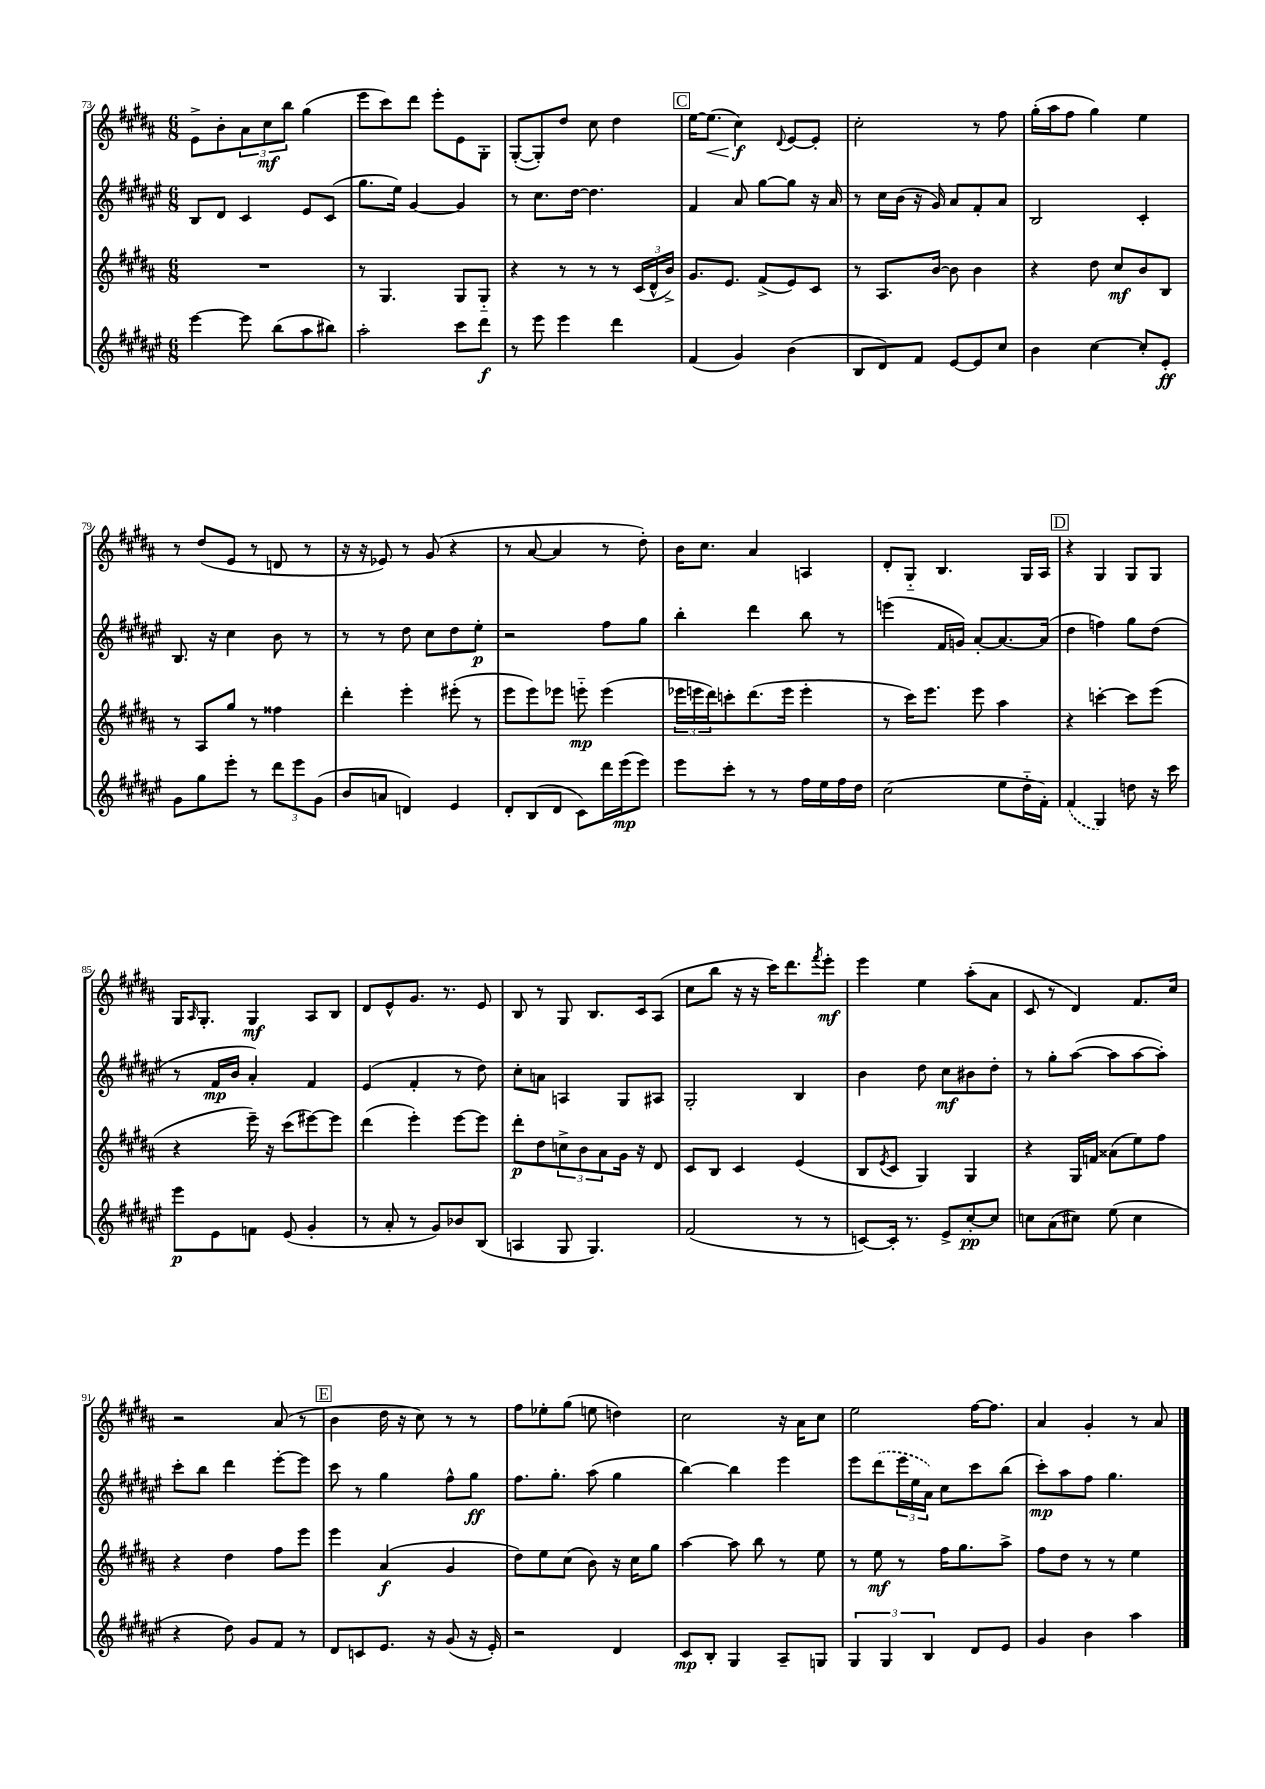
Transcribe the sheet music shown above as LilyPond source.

<<
\new StaffGroup <<
\new Staff = "s0" {
    \clef treble \key b \major \numericTimeSignature \time 6/8
    e'8-> b'8-. \tuplet 3/2 { ais'8 cis''8\mf b''8 } gis''4( |
    e'''8 cis'''8) dis'''8 e'''8-. e'8 gis8-. |
    gis8~-.( gis8-.) dis''8 cis''8 dis''4 |
    \mark \markup { \box "C" } e''16~ e''8.\<( cis''4\f\!) \appoggiatura { dis'8 } e'8~ e'8-. |
    cis''2-. r8 fis''8 |
    gis''16-.( ais''16 fis''8 gis''4) e''4 |
    r8 dis''8( e'8 r8 d'8 r8 |
    r16 r16 ees'8) r8 gis'8( r4 |
    r8 ais'8~ ais'4 r8 dis''8-.) |
    b'16 cis''8. ais'4 a4 |
    dis'8-. gis8-_ b4. gis16 ais16 |
    \mark \markup { \box "D" } r4 gis4 gis8 gis8 |
    gis16 \grace { ais16 } gis8.-. gis4\mf ais8 b8 |
    dis'8 e'8-^ gis'8. r8. e'8 |
    b8 r8 gis8 b8. cis'16 ais8( |
    cis''8 b''8 r16 r16 cis'''16) dis'''8. \acciaccatura { fis'''8 } e'''8-.\mf |
    e'''4 e''4 ais''8-.( ais'8 |
    cis'8 r8 dis'4) fis'8. cis''16 |
    r2 ais'8( r8 |
    \mark \markup { \box "E" } b'4 dis''16 r16 cis''8) r8 r8 |
    fis''8 ees''8-. gis''8( e''8 d''4) |
    cis''2 r16 ais'16 cis''8 |
    e''2 fis''16~ fis''8. |
    ais'4 gis'4-. r8 ais'8 \bar "|." |
}
\new Staff = "s1" {
    \clef treble \key fis \major \numericTimeSignature \time 6/8
    b8 dis'8 cis'4 eis'8 cis'8( |
    gis''8. eis''16) gis'4~ gis'4 |
    r8 cis''8. dis''16~ dis''4. |
    \mark \markup { \box "C" } fis'4 ais'8 gis''8~ gis''8 r16 ais'16 |
    r8 cis''16 b'16( r16 gis'16) ais'8 fis'8-. ais'8 |
    b2 cis'4-. |
    b8. r16 cis''4 b'8 r8 |
    r8 r8 dis''8 cis''8 dis''8 eis''8-.\p |
    r2 fis''8 gis''8 |
    b''4-. dis'''4 b''8 r8 |
    e'''4( fis'16 g'16) ais'8~-. ais'8.~ ais'16( |
    \mark \markup { \box "D" } dis''4 f''4) gis''8 dis''8( |
    r8 fis'16\mp b'16 ais'4-.) fis'4 |
    eis'4( fis'4-. r8 dis''8) |
    cis''8-. a'8 a4 gis8 ais8 |
    gis2-. b4 |
    b'4 dis''8 cis''8\mf bis'8 dis''8-. |
    r8 gis''8-. ais''8~( ais''8 ais''8~ ais''8-.) |
    cis'''8-. b''8 dis'''4 eis'''8~-. eis'''8 |
    \mark \markup { \box "E" } cis'''8 r8 gis''4 fis''8-^ gis''8\ff |
    fis''8. gis''8.-. ais''8( gis''4 |
    b''4~) b''4 eis'''4 |
    eis'''8 \once \slurDashed dis'''8( \tuplet 3/2 { eis'''16 eis''16 ais'16) } cis''8 cis'''8 b''8( |
    cis'''8-.\mp) ais''8 fis''8 gis''4. \bar "|." |
}
\new Staff = "s2" {
    \clef treble \key b \major \numericTimeSignature \time 6/8
    R2. |
    r8 gis4. gis8 gis8-_ |
    r4 r8 r8 r8 \tuplet 3/2 { cis'16( dis'16-^ b'16->) } |
    \mark \markup { \box "C" } gis'8. e'8. fis'8->( e'8) cis'8 |
    r8 ais8. b'16~ b'8 b'4 |
    r4 dis''8 cis''8\mf b'8 b8 |
    r8 ais8 gis''8 r8 fisis''4 |
    dis'''4-. e'''4-. eis'''8-.( r8 |
    e'''8 e'''8) ees'''8 e'''8-_\mp e'''4( |
    \tuplet 3/2 { ees'''16 e'''16 dis'''16) } c'''8-. dis'''8.( e'''16 e'''4-. |
    r8 cis'''16) e'''8. e'''8 ais''4 |
    \mark \markup { \box "D" } r4 c'''4~-. c'''8 e'''8( |
    r4 e'''16--) r16 cis'''8( eis'''8~) eis'''8 |
    dis'''4( e'''4-.) e'''8~ e'''8 |
    dis'''8-.\p dis''8 \tuplet 3/2 { c''8-> b'8 ais'8 } gis'16 r16 dis'8 |
    cis'8 b8 cis'4 e'4( |
    b8 \acciaccatura { e'8 } cis'8 gis4) gis4 |
    r4 gis16 f'16 aisis'8( e''8) fis''8 |
    r4 dis''4 fis''8 e'''8 |
    \mark \markup { \box "E" } e'''4 ais'4\f( gis'4 |
    dis''8) e''8 cis''8( b'8) r16 cis''16 gis''8 |
    ais''4~ ais''8 b''8 r8 e''8 |
    r8 e''8\mf r8 fis''16 gis''8. ais''8-> |
    fis''8 dis''8 r8 r8 e''4 \bar "|." |
}
\new Staff = "s3" {
    \clef treble \key fis \major \numericTimeSignature \time 6/8
    eis'''4~ eis'''8 b''8( ais''8 bis''8) |
    ais''2-. cis'''8 dis'''8\f |
    r8 eis'''8 eis'''4 dis'''4 |
    \mark \markup { \box "C" } fis'4( gis'4) b'4( |
    b8 dis'8) fis'8 eis'8~ eis'8 cis''8 |
    b'4 cis''4~ cis''8-. eis'8-.\ff |
    gis'8 gis''8 eis'''8-. r8 \tuplet 3/2 { dis'''8 eis'''8 gis'8( } |
    b'8 a'8 d'4) eis'4 |
    dis'8-. b8( dis'8 cis'8) dis'''16 eis'''16\mp( eis'''8) |
    eis'''8 cis'''8-. r8 r8 fis''16 eis''16 fis''16 dis''16 |
    cis''2( eis''8 dis''16-_ fis'16-.) |
    \mark \markup { \box "D" } \once \slurDashed fis'4( gis4) d''8 r16 cis'''16 |
    eis'''8\p eis'8 f'8 eis'8( gis'4-. |
    r8 ais'8-. r8 gis'8) bes'8 b8( |
    a4 gis8 gis4.) |
    fis'2( r8 r8 |
    c'8~) c'16-. r8. eis'8-> cis''8~-.\pp cis''8 |
    c''8 ais'8( cis''8) eis''8( cis''4 |
    r4 dis''8) gis'8 fis'8 r8 |
    \mark \markup { \box "E" } dis'8 c'8 eis'8. r16 gis'8( r16 eis'16-.) |
    r2 dis'4 |
    cis'8\mp b8-. gis4 ais8-- g8 |
    \tuplet 3/2 { gis4 gis4 b4 } dis'8 eis'8 |
    gis'4 b'4 ais''4 \bar "|." |
}
>>
>>
\layout { \context { \Score currentBarNumber = #73 } }
